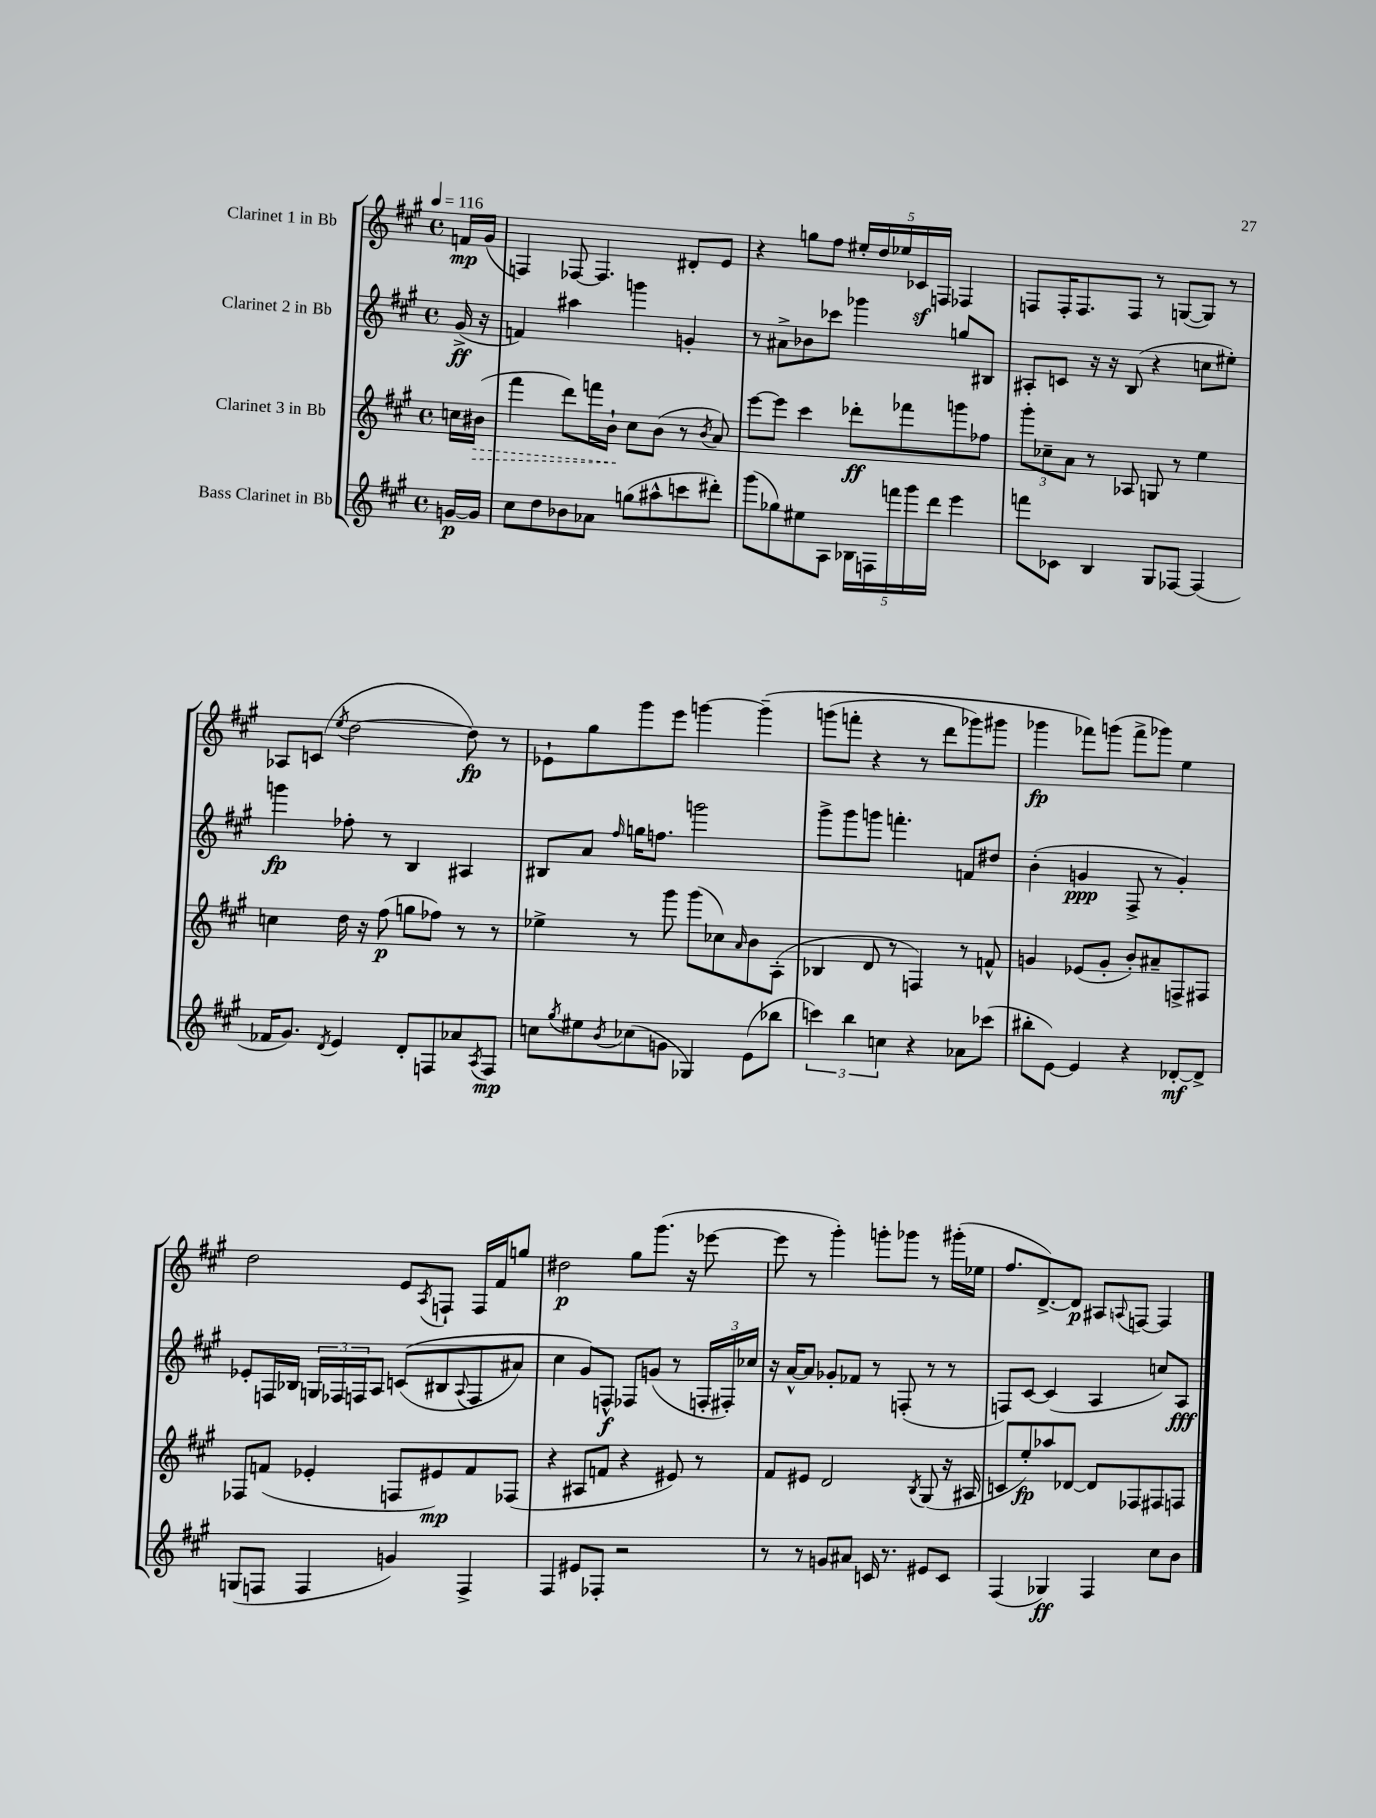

**kern	**kern	**kern	**kern
*staff4	*staff3	*staff2	*staff1
*clefG2	*clefG2	*clefG2	*clefG2
*k[f#c#g#]	*k[f#c#g#]	*k[f#c#g#]	*k[f#c#g#]
*M4/4	*M4/4	*M4/4	*M4/4
*met(c)	*met(c)	*met(c)	*met(c)
*MM116	*MM116	*MM116	*MM116
[16g	16cc	(16g#^	16f
16g]	(16b#	16r	(16g#
=	=	=	=
8cc#	4fff#	4f)	4F)
8dd	.	.	.
8b-	8ddd)	4aa#	[8F-
8a-	16fff	.	4.F-]
.	16b`	.	.
(8gg	8cc#	4ggg	.
8aa#^^	(8b	.	.
8ccc	8r	4g'	8d#'
.	8qb	.	.
8ddd#')	8a)	.	8e
=	=	=	=
(8ggg#	[8eee	8r	4r
8gg-)	8eee]	8a#^	.
8ee#	4ccc#	8b-	8gg
8A	.	8ccc-	8ff#
20B-	8ddd-'	4ggg-	20ee#'
20F	.	.	20dd
20fff	.	.	20ee-
.	8fff-	.	.
20ggg#	.	.	20c-
20ddd	.	.	20F
4eee	8ggg	8gg	4F-
.	8ff-	8B#	.
=	=	=	=
8fff	12ggg#'	8A#'	8F
.	12cc-~	.	.
8c-	.	8c	16F'
.	12a	.	.
.	.	.	8.F
4B	8r	16r	.
.	.	16r	.
.	8A-	(8B	8F
8G#	8G	4r	8r
[8F-	8r	.	([8G
(4F-]	4ee	8cc	8G])
.	.	8ee#')	8r
=	=	=	=
16f-	4cc	4ggg	8A-
8.g#)	.	.	.
.	.	.	(8c
8qd	.	.	8qee
4e	16dd	8ff-'	[2dd
.	16r	.	.
.	(8ff#	8r	.
8d'	8gg	4B	.
8F	8ff-)	.	.
8a-	8r	4A#	8dd])
8qA	.	.	.
8F	8r	.	8r
=	=	=	=
8cc	4ee-^	8B#	8e-`
8qgg#	.	.	.
8ee#	.	8a	8gg#
8qb	.	16qqff#	.
(8cc-	8r	16gg	8ggg#
.	.	8.ff	.
8g	8ggg#	.	8eee
4G-)	(8ggg#	2ggg	[4ggg
.	8cc-)	.	.
.	16qqa	.	.
(8e	8b	.	&(4ggg~]
8bb-	(8A'	.	.
=	=	=	=
6ccc)	4B-	8ggg#^	(8ggg
.	.	8ggg#	8fff'
6bb	.	.	.
.	8d	8ggg	4r
6cc	.	.	.
.	8r	4.fff'	.
4r	4F)	.	8r
.	.	.	8ddd
8a-	8r	8f	8ggg-)
(8ccc-	8f^^	8dd#	8ggg#
=	=	=	=
8bb#'	4g	(4b'	4ggg-
[8e)	.	.	.
4e]	(8e-	4g	8fff-&)
.	8g'	.	(8ggg
4r	8b')	8F#^	8fff-^
.	8a#~	8r	8ggg-)
[8d-'	8F^	4g')	4ee
8d-^]	8F#	.	.
=	=	=	=
(8G	8F-	8e-'	2dd
8F	(8f	16F	.
.	.	16B-	.
4F	4e-'	24G	.
.	.	24F-	.
.	.	24F	.
.	.	8A	.
4g)	8F	&((8c	8e
.	.	.	8qA
.	8e#)	8B#	8F`
.	.	8qqA	.
4F^	8f	8F	16F
.	.	.	16f#
.	(8F-	8a#)	8gg
=	=	=	=
4F#	4r	4cc#	2dd#
8e#	8A#	8g#&)	.
8F-'	8f	8F^^	.
2r	4r	8F-	8gg#
.	.	(8g	(8.ggg#
.	8e#)	8r	.
.	.	.	16r
.	8r	24F'	[8eee-
.	.	24F#')	.
.	.	24cc-	.
=	=	=	=
8r	8f#	16r	8eee-]
.	.	[16a^^	.
8r	8e#	8a]	8r
8g	2d	8g-'	4ggg#')
8a#	.	8f-	.
16c	.	8r	8ggg'
8.r	.	.	.
.	.	(8F'	8ggg-
.	8qB	.	.
8e#	(8G#	8r	8r
8c	16r	8r	(16ggg#'
.	16A#	.	16ee-
=	=	=	=
(4F#	8c	8F)	8.ff#
.	8ee')	[8c#	.
.	.	.	[8.d^)
4G-)	8aa-	(4c#]	.
.	[8d-	.	8d]
4F#	8d-]	4A	8A#
.	.	.	8qqA
.	8F-	.	[8F
8cc#	8F#	8cc)	4F]
8b	8F	8A	.
==	==	==	==
*-	*-	*-	*-
